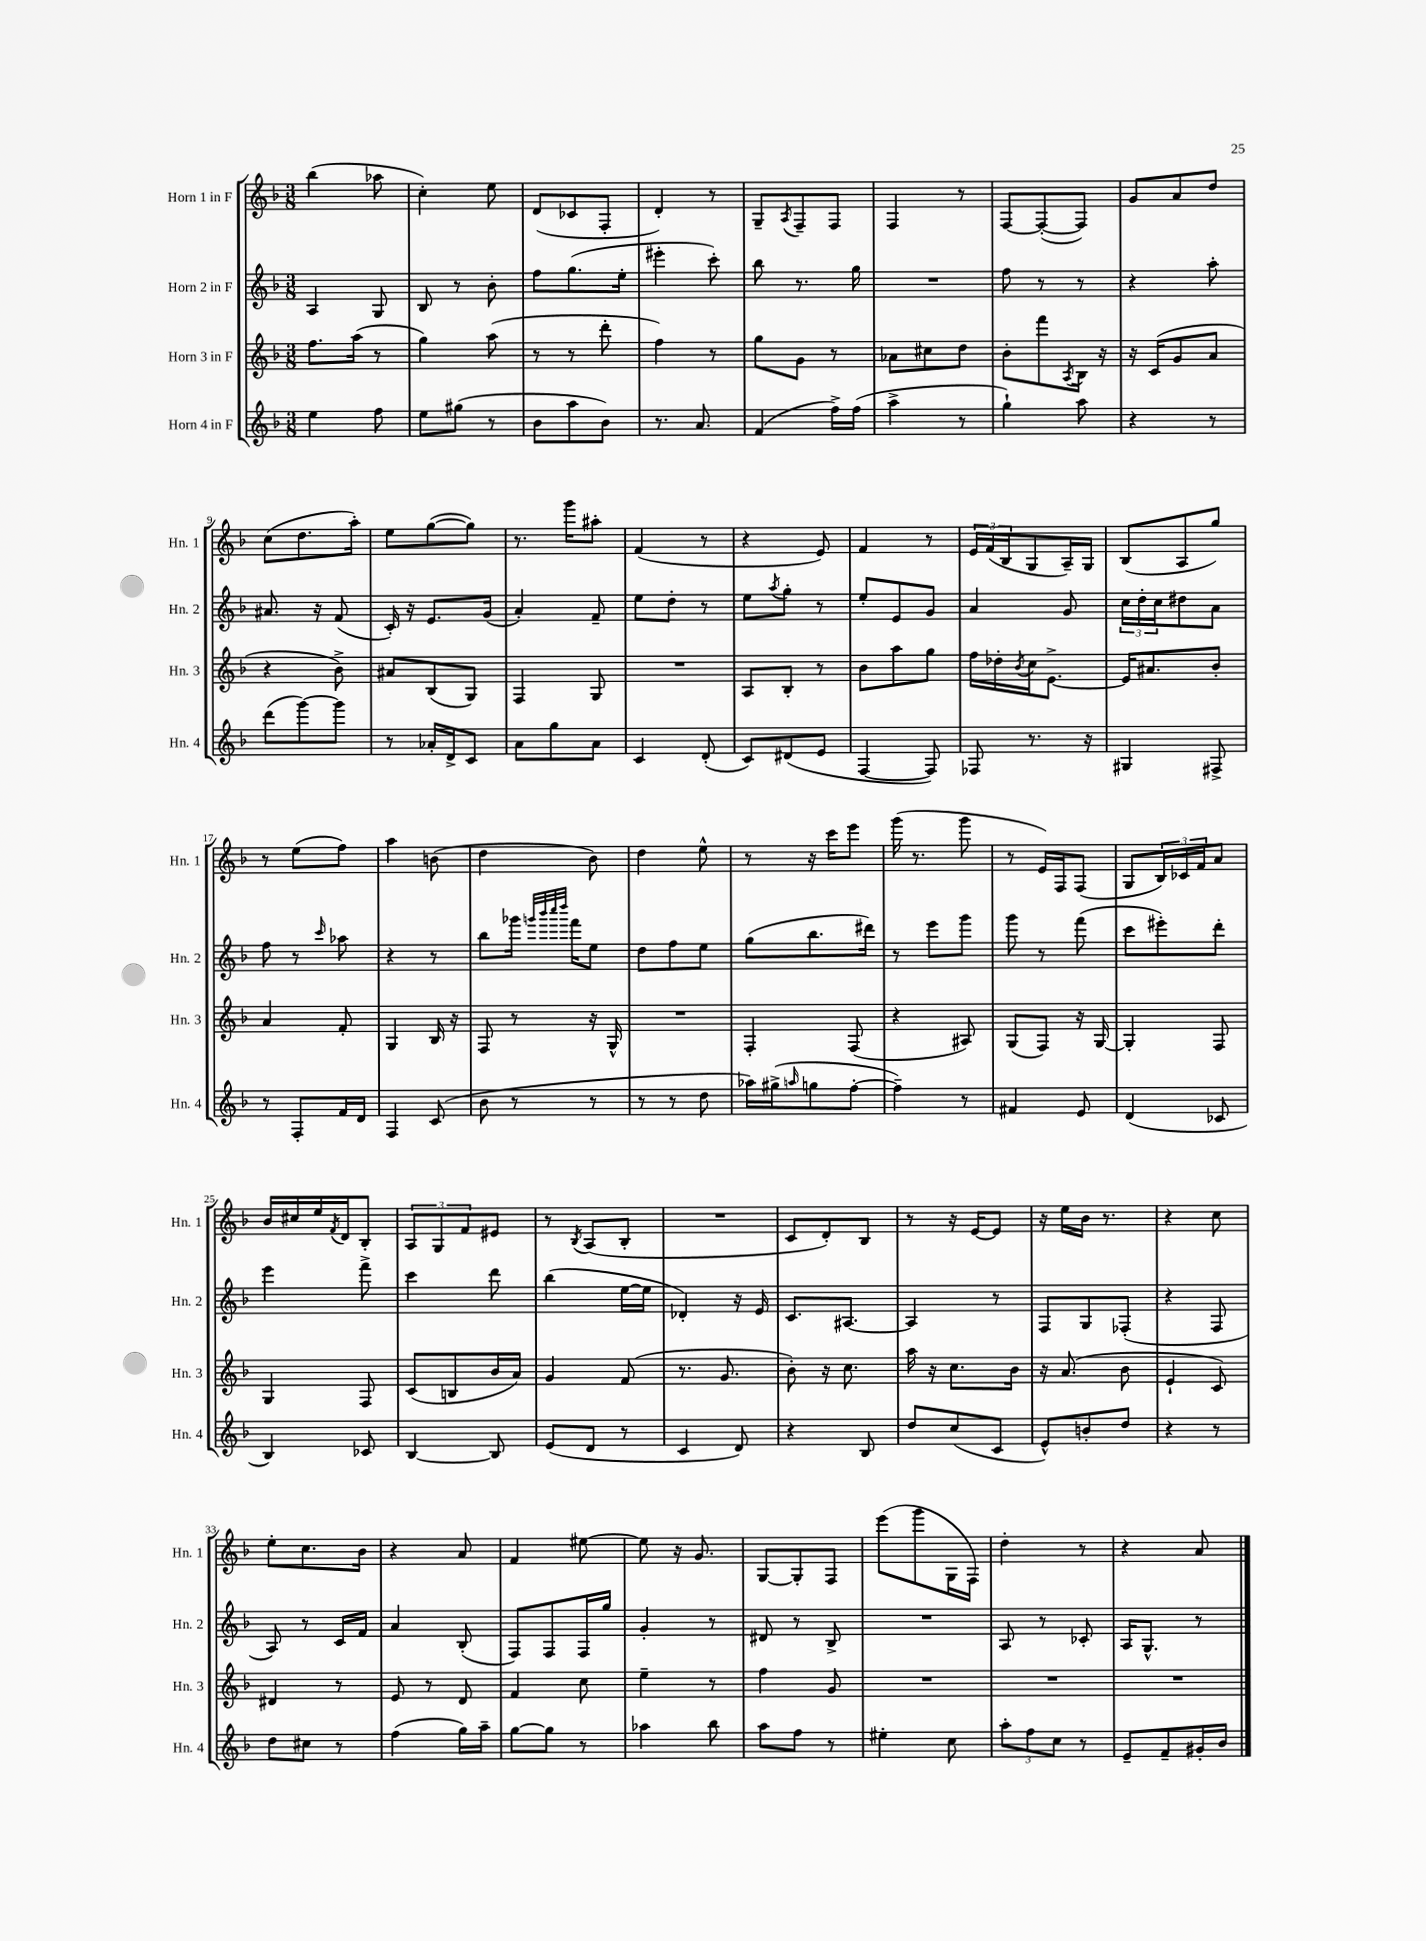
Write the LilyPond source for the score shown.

<<
\new StaffGroup <<
\new Staff = "s0" \with { instrumentName = "Horn 1 in F" shortInstrumentName = "Hn. 1" } {
    \clef treble \key f \major \numericTimeSignature \time 3/8
    bes''4( aes''8 |
    c''4-.) e''8 |
    d'8( ces'8 f8-. |
    d'4-.) r8 |
    g8-- \acciaccatura { a8 } f8-- f8 |
    f4 r8 |
    f8~ f8~-.( f8) |
    g'8 a'8 d''8 |
    c''8( d''8. a''16-.) |
    e''8 g''8~( g''8) |
    r8. g'''16 ais''8-. |
    f'4( r8 |
    r4 e'8) |
    f'4 r8 |
    \tuplet 3/2 { e'16 f'16( bes16 } g8 a16--) g16 |
    bes8( a8 g''8) |
    r8 e''8( f''8) |
    a''4 b'8( |
    d''4 bes'8) |
    d''4 e''8-^ |
    r8 r16 c'''16 e'''8 |
    g'''16( r8. g'''8 |
    r8 e'16) f16 f8( |
    g8 \tuplet 3/2 { bes16) ces'16 f'16 } a'8 |
    bes'16 cis''16 e''16 \acciaccatura { f'8 } d'16 bes8-. |
    \tuplet 3/2 { a8 g8 f'8 } eis'8 |
    r8 \acciaccatura { bes8 } a8( bes8-. |
    R4. |
    c'8 d'8-.) bes8 |
    r8 r16 e'16~ e'8 |
    r16 e''16 bes'16 r8. |
    r4 c''8 |
    e''8-. c''8. bes'16 |
    r4 a'8 |
    f'4 eis''8~ |
    eis''8 r16 g'8. |
    g8~ g8-. f8 |
    e'''8( g'''8 g16 f16) |
    d''4-. r8 |
    r4 a'8 \bar "|." |
}
\new Staff = "s1" \with { instrumentName = "Horn 2 in F" shortInstrumentName = "Hn. 2" } {
    \clef treble \key f \major \numericTimeSignature \time 3/8
    a4 g8 |
    bes8 r8 bes'8-. |
    f''8 g''8.( e''16-. |
    eis'''4-. c'''8-.) |
    bes''8 r8. g''16 |
    R4. |
    f''8 r8 r8 |
    r4 a''8-. |
    ais'8. r16 f'8( |
    c'16-.) r16 e'8. g'16( |
    a'4-.) f'8-- |
    e''8 d''8-. r8 |
    e''8 \acciaccatura { a''8 } g''8-. r8 |
    e''8-. e'8 g'8 |
    a'4 g'8 |
    \tuplet 3/2 { c''16 d''16-. c''16 } dis''8 a'8 |
    f''8 r8 \grace { c'''16 } aes''8 |
    r4 r8 |
    bes''8 ges'''16 \grace { g'''32 bes'''32 c''''32 d''''32 } f'''16 e''8 |
    d''8 f''8 e''8 |
    g''8( bes''8. dis'''16) |
    r8 e'''8 g'''8 |
    g'''8 r8 f'''8( |
    c'''8 eis'''8-.) d'''8-. |
    e'''4 f'''8-> |
    c'''4 d'''8 |
    bes''4( e''16~ e''16 |
    des'4-.) r16 e'16 |
    c'8. ais8.~ |
    ais4 r8 |
    f8 g8 fes8-.( |
    r4 f8 |
    a8) r8 c'16 f'16 |
    a'4 bes8-.( |
    f8) f8 f16 g''16 |
    g'4-. r8 |
    dis'8 r8 bes8-> |
    R4. |
    a8 r8 ces'8-. |
    a16 g8.-^ r8 \bar "|." |
}
\new Staff = "s2" \with { instrumentName = "Horn 3 in F" shortInstrumentName = "Hn. 3" } {
    \clef treble \key f \major \numericTimeSignature \time 3/8
    f''8. a''16( r8 |
    g''4) a''8( |
    r8 r8 d'''8-. |
    f''4) r8 |
    g''8 g'8 r8 |
    aes'8 cis''8 d''8 |
    bes'8-. f'''8 \acciaccatura { a8 } bes16 r16 |
    r16 c'16( g'8 a'8 |
    r4 bes'8->) |
    ais'8 bes8( g8) |
    f4 g8 |
    R4. |
    a8 bes8-. r8 |
    bes'8 a''8 g''8 |
    f''16 des''16-. \acciaccatura { bes'8 } c''16 e'8.~-> |
    e'16 ais'8. bes'8-. |
    a'4 f'8-. |
    g4 bes16 r16 |
    f8 r8 r16 g16-^ |
    R4. |
    f4-. f8( |
    r4 ais8) |
    g8( f8) r16 g16~ |
    g4-. f8 |
    g4 f8 |
    c'8( b8 bes'16 a'16) |
    g'4 f'8( |
    r8. g'8. |
    bes'8-.) r16 c''8. |
    a''16 r16 c''8. bes'16 |
    r16 a'8.( bes'8 |
    e'4-! c'8) |
    dis'4 r8 |
    e'8 r8 d'8 |
    f'4 c''8 |
    e''4-- r8 |
    f''4 g'8 |
    R4. |
    R4. |
    R4. \bar "|." |
}
\new Staff = "s3" \with { instrumentName = "Horn 4 in F" shortInstrumentName = "Hn. 4" } {
    \clef treble \key f \major \numericTimeSignature \time 3/8
    e''4 f''8 |
    e''8 gis''8( r8 |
    bes'8 a''8 bes'8) |
    r8. a'8. |
    f'4( f''16->) f''16( |
    a''4-> r8 |
    g''4-!) a''8 |
    r4 r8 |
    d'''8( g'''8~) g'''8 |
    r8 aes'16-. d'16-> c'8 |
    a'8 g''8 a'8 |
    c'4 d'8-.( |
    c'8) dis'8( e'8 |
    f4~ f8) |
    fes8 r8. r16 |
    gis4 fis8-> |
    r8 f8-. f'16 d'16 |
    f4 c'8( |
    bes'8 r8 r8 |
    r8 r8 d''8 |
    aes''16) gis''16->( \grace { a''16 } g''8 f''8~-. |
    f''4--) r8 |
    fis'4 e'8 |
    d'4( ces'8 |
    bes4) ces'8 |
    bes4~ bes8 |
    e'8( d'8 r8 |
    c'4 d'8) |
    r4 bes8 |
    d''8 c''8( c'8 |
    e'8-^) b'8-. d''8 |
    r4 r8 |
    d''8 cis''8 r8 |
    f''4( g''16) a''16-- |
    g''8~ g''8 r8 |
    aes''4 bes''8 |
    a''8 f''8 r8 |
    eis''4-. c''8 |
    \tuplet 3/2 { a''8-. f''8 c''8 } r8 |
    e'8-- f'8-- gis'16-. bes'16 \bar "|." |
}
>>
>>
